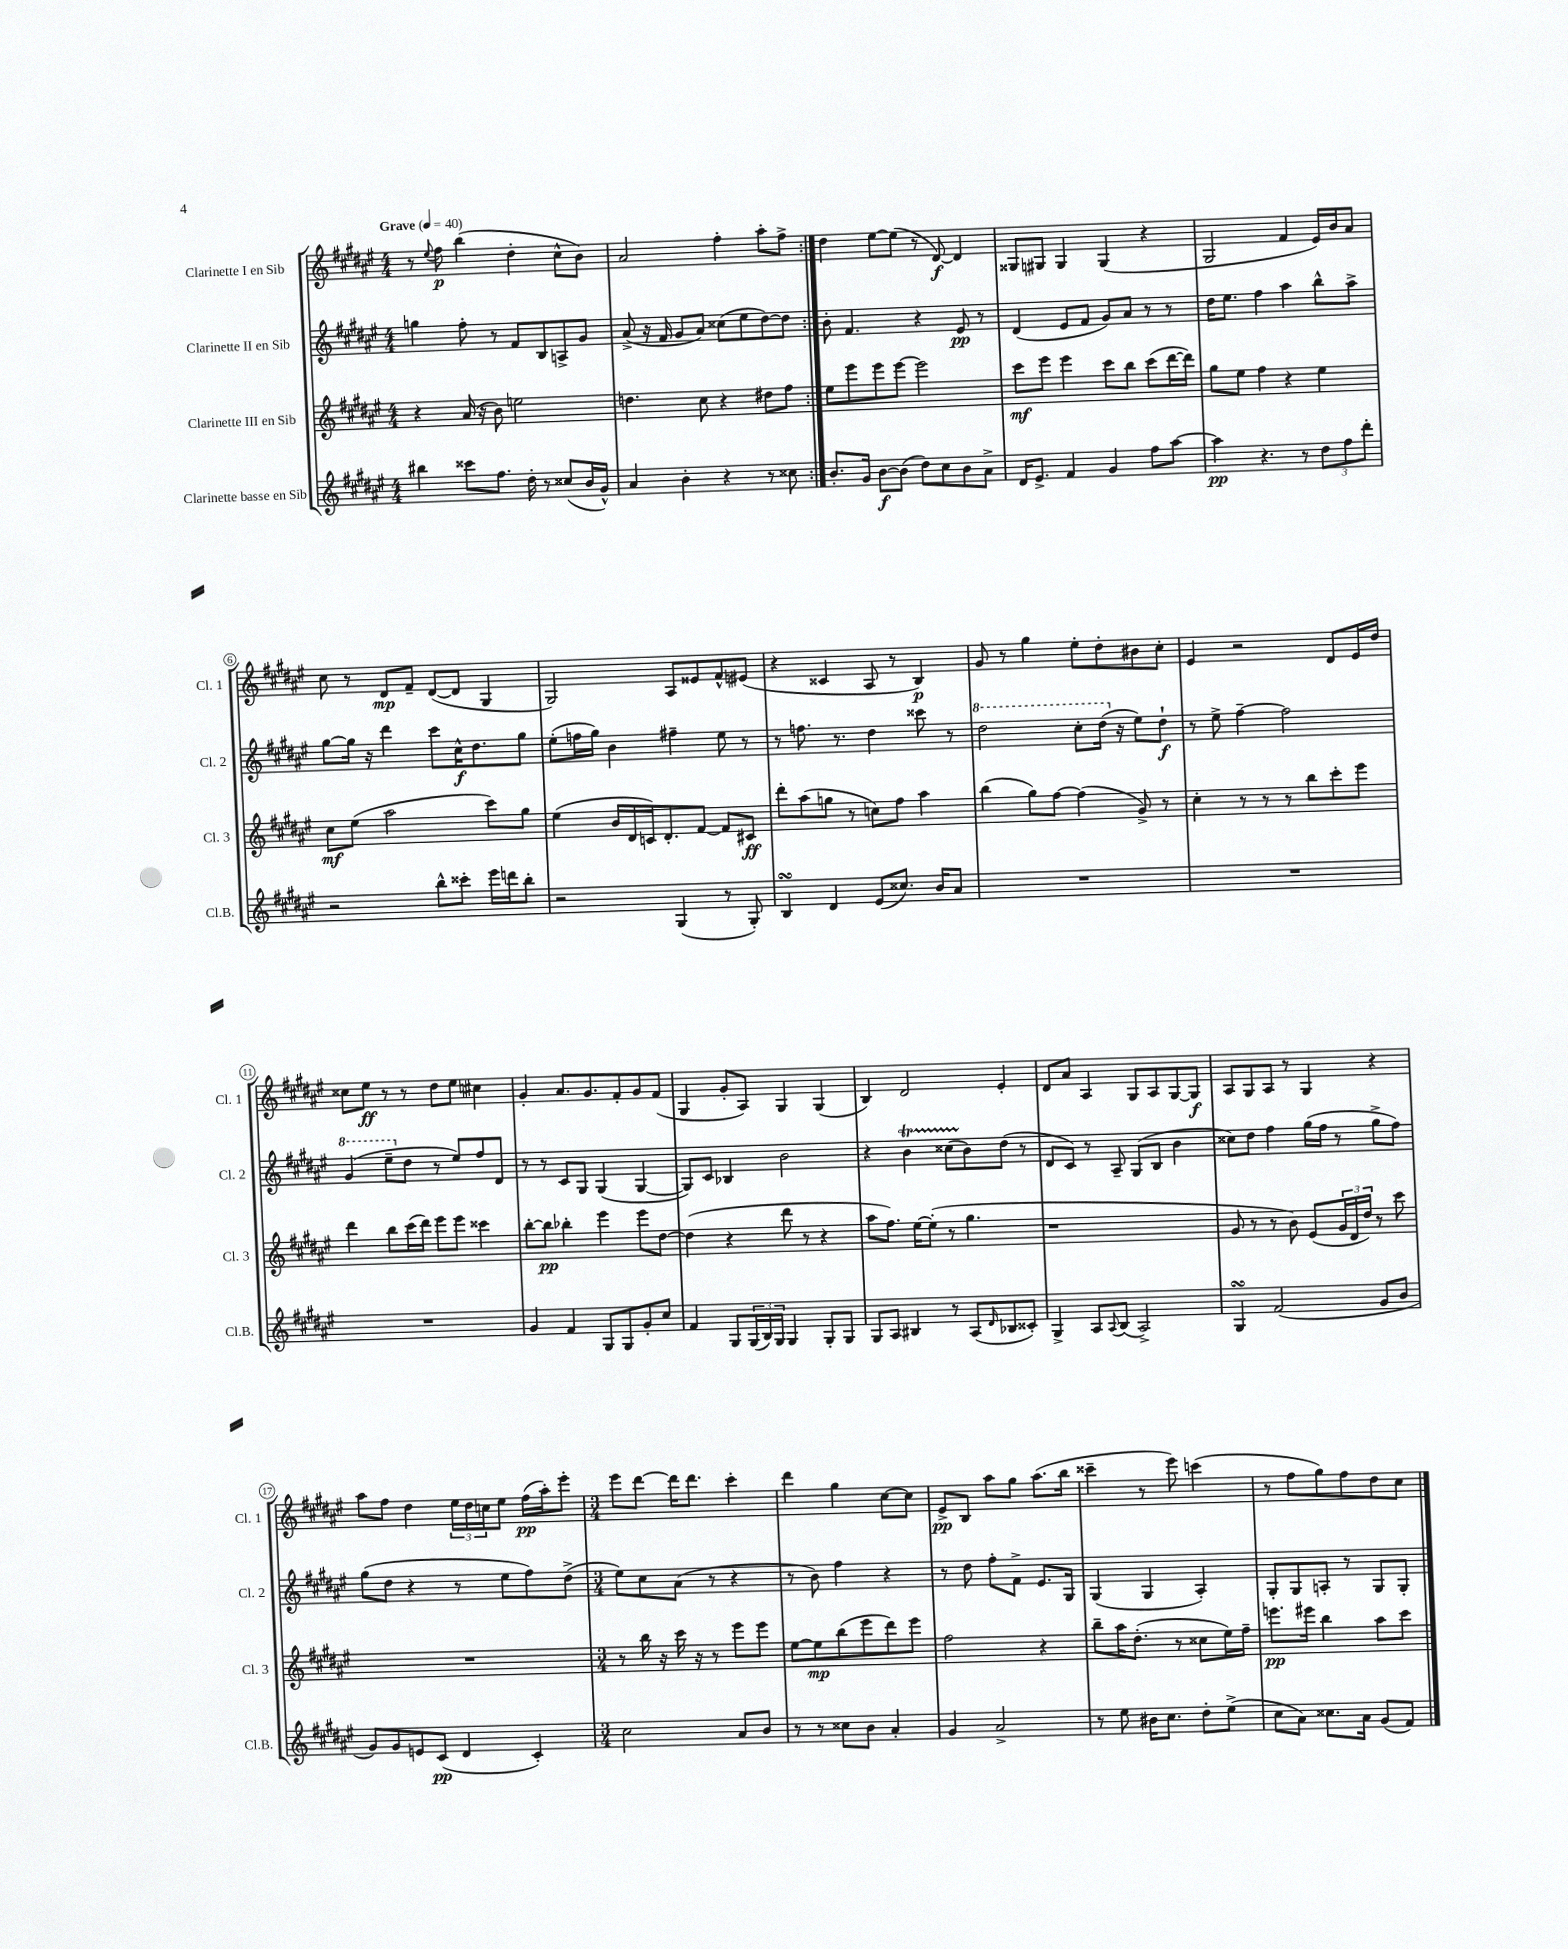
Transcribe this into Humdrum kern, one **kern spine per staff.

**kern	**kern	**kern	**kern
*staff4	*staff3	*staff2	*staff1
*clefG2	*clefG2	*clefG2	*clefG2
*k[f#c#g#d#a#e#]	*k[f#c#g#d#a#e#]	*k[f#c#g#d#a#e#]	*k[f#c#g#d#a#e#]
*M4/4	*M4/4	*M4/4	*M4/4
*MM40	*MM40	*MM40	*MM40
4bb#	4r	4gg	8r
.	.	.	8qqee#
.	.	.	8ff#
8ccc##	(16a#	8ff#'	(4bb
.	16r	.	.
8.ff#	8b)	8r	.
.	2ee	8f#	4dd#'
16dd#'	.	.	.
8r	.	8B	.
(8cc##	.	8A^	8cc#^^
16b	.	8g#	8b)
16g#^^)	.	.	.
=	=	=	=
4a#	4.dd	(8a#^	2a#
.	.	16r	.
.	.	16f#	.
4b'	.	8g#	.
.	8cc#	8a#)	.
4r	4r	(8cc##	4ff#'
.	.	8ee#	.
8r	8dd#	[8dd#)	8aa#'
8cc##	8ff#	8dd#]	8ff#^
=:|!	=:|!	=:|!	=:|!
8.b'	8ee#	8b'	4dd#
.	8eee#	4.f#	.
16g#	.	.	.
[8b	8eee#	.	[8ee#
(8b]	[8eee#	.	(8ee#]
8dd#)	2eee#]	4r	8r
8cc#	.	.	[8d#)
8b	.	8e#	4d#]
8a#^	.	8r	.
=	=	=	=
16d#	8ccc#	(4d#	8G##
8.e#^	.	.	.
.	8eee#	.	8G#
4f#	4eee#	8e#	4G#
.	.	8f#	.
4g#	8ccc#	8g#)	(4G#
.	8bb	8a#	.
8ff#	(8ccc#	8r	4r
[8aa#	[16ddd#	8r	.
.	16ddd#])	.	.
=	=	=	=
4aa#]	8gg#	16dd#	2G#
.	.	8.ee#	.
.	8ee#	.	.
4.r	4ff#	4ff#	.
.	4r	4aa#	4f#
8r	.	.	.
12dd#	4ee#	8bb^^	16e#)
.	.	.	16b
12ff#	.	.	.
.	.	8aa#^	8a#
12ddd#'	.	.	.
=	=	=	=
2r	8cc#	[8gg#	8cc#
.	(8ee#	16gg#]	8r
.	.	16r	.
.	2aa#	4ddd#	8d#
.	.	.	8f#~
8bb^^	.	8ccc#	([8d#
8ccc##'	.	16cc#^^	8d#]
.	.	8.dd#	.
16eee#	8ccc#)	.	4G#
16ddd	.	.	.
8bb'	8gg#	8gg#	.
=	=	=	=
2r	(4ee#	(8ee#'	2G#)
.	.	16ff	.
.	.	16gg#)	.
.	16b	4b	.
.	16d#	.	.
.	16c)	.	.
.	8.d#'	.	.
(4G#	.	4ff#~	8A#
.	[8f#	.	8e##
8r	8f#]	8ee#	8f#^^
8G#')	8c#	8r	(8e#
=	=	=	=
4B	8ddd#'	8r	4r
.	(8aa#	8.ff	.
4d#	8gg	.	4c##
.	.	8.r	.
.	8r	.	.
(8e#	8cc)	4dd#	8A#
8.cc##)	8ff#	.	8r
.	4aa#	8ccc##	4B)
16b	.	.	.
8a#	.	8r	.
=	=	=	=
1r	(4bb	2ddd#	8g#
.	.	.	8r
.	8gg#)	.	4gg#
.	[8ff#	.	.
.	(4ff#]	8ccc#'	8ee#'
.	.	(16ddd#	8dd#'
.	.	16r	.
.	8g#^)	8ee#)	8b#
.	8r	8dd#`	8cc#'
=	=	=	=
1r	4cc#'	8r	4e#
.	.	8ee#^	.
.	8r	[4ff#~	2r
.	8r	.	.
.	8r	2ff#]	.
.	8bb	.	.
.	8ccc#'	.	8d#
.	8eee#	.	16e#
.	.	.	16dd#
=	=	=	=
1r	4ddd#	(4gg#	8cc##
.	.	.	8ee#
.	8bb	8eee#~	8r
.	(16ccc#	8dd#	8r
.	16ddd#)	.	.
.	8eee#	8r	8dd#
.	8eee#	8ee#)	8ee#
.	4ccc##	8ff#	4cc#
.	.	8d#	.
=	=	=	=
4g#	[8bb'	8r	4g#'
.	8bb]	8r	.
4f#	4bb-'	8c#	8.a#
.	.	8G#	.
.	.	.	8.g#
8G#	4eee#	(4G#	.
8G#	.	.	8f#'
8g#'	8eee#	[4G#	8g#
8cc#	[8dd#	.	(8f#
=	=	=	=
4f#	(4dd#]	8G#])	4G#
.	.	8c#	.
8G#	4r	4B-	8g#'
(24G#	.	.	8A#)
24B)	.	.	.
24G#	.	.	.
4G#	8ddd#	2b	4G#
.	8r	.	.
8G#'	4r	.	(4G#
8G#	.	.	.
=	=	=	=
8G#	8aa#	4r	4B)
8A#	8.ff#)	.	.
4B#	.	4b	2d#
.	[16ee#	.	.
.	(8ee#']	.	.
8r	8r	(8cc##	.
(8A#	4.gg#	8b)	.
16qqd#	.	.	.
8B-	.	(8dd#	4e#'
8c##')	.	8r	.
=	=	=	=
4G#^	1r	8d#	8d#
.	.	8c#)	8a#
8A#	.	8r	4A#
8qqA#	.	.	.
(8B	.	8A#~	.
2A#^)	.	(8G#	8G#
.	.	8B	8A#
.	.	4b	[8G#
.	.	.	8G#]
=	=	=	=
4G#	8g#	8cc##)	8A#
.	8r	8dd#	8G#
(2f#	8r	4ff#	8A#
.	8b)	.	8r
.	(8e#	(16gg#	4G#
.	.	16ff#	.
.	24g#	8r	.
.	24d#	.	.
.	24dd#)	.	.
8g#	8r	8gg#^	4r
8b	8ccc#	8ff#)	.
=	=	=	=
8g#)	1r	(8gg#	8aa#
8g#	.	8dd#	8ff#
8e	.	4r	4dd#
(8c#	.	.	.
4d#	.	8r	24ee#
.	.	.	24dd#
.	.	.	24cc
.	.	8ee#	8ee#
4c#')	.	8ff#)	(16ff#
.	.	.	16aa#')
.	.	(8dd#^	8eee#'
=	=	=	=
*M3/4	*M3/4	*M3/4	*M3/4
2cc#	8r	8ee#)	8eee#
.	16bb	8cc#	[8ddd#
.	16r	.	.
.	16ccc#	(8a#	16ddd#]
.	16r	.	8.ddd#
.	8r	8r	.
8a#	8eee#	4r	4ccc#'
8b	8eee#	.	.
=	=	=	=
8r	[8ee#	8r	4ddd#
8r	8ee#]	8b)	.
8cc##	(8bb	4ff#	4gg#
8b	8eee#	.	.
4a#'	8ddd#)	4r	[8cc#
.	8eee#	.	8cc#]
=	=	=	=
4g#	2ff#	8r	8e#^
.	.	8dd#	8B
2a#^	.	8ff#'	8aa#
.	.	8f#^	8gg#
.	4r	8.e#	(8.aa#
.	.	16G#	16bb
=	=	=	=
8r	8bb~	(4G#	4ccc##~
8ee#	16aa#	.	.
.	(8.dd#'	.	.
16b#	.	4G#	8r
8.cc#	.	.	.
.	8r	.	8eee#)
8dd#'	8cc##	4A#')	(4ccc
(8ee#^	16ee#)	.	.
.	16ff#~	.	.
=	=	=	=
8cc#	8.eee	8G#'	8r
8a#)	.	8G#	8ff#
.	16eee#	.	.
8.cc##	4bb	8A'	8gg#)
.	.	8r	8ff#
16a#	.	.	.
(8g#	8aa#	8G#	8dd#
8f#)	8ccc#	8G#'	8cc#
==	==	==	==
*-	*-	*-	*-
